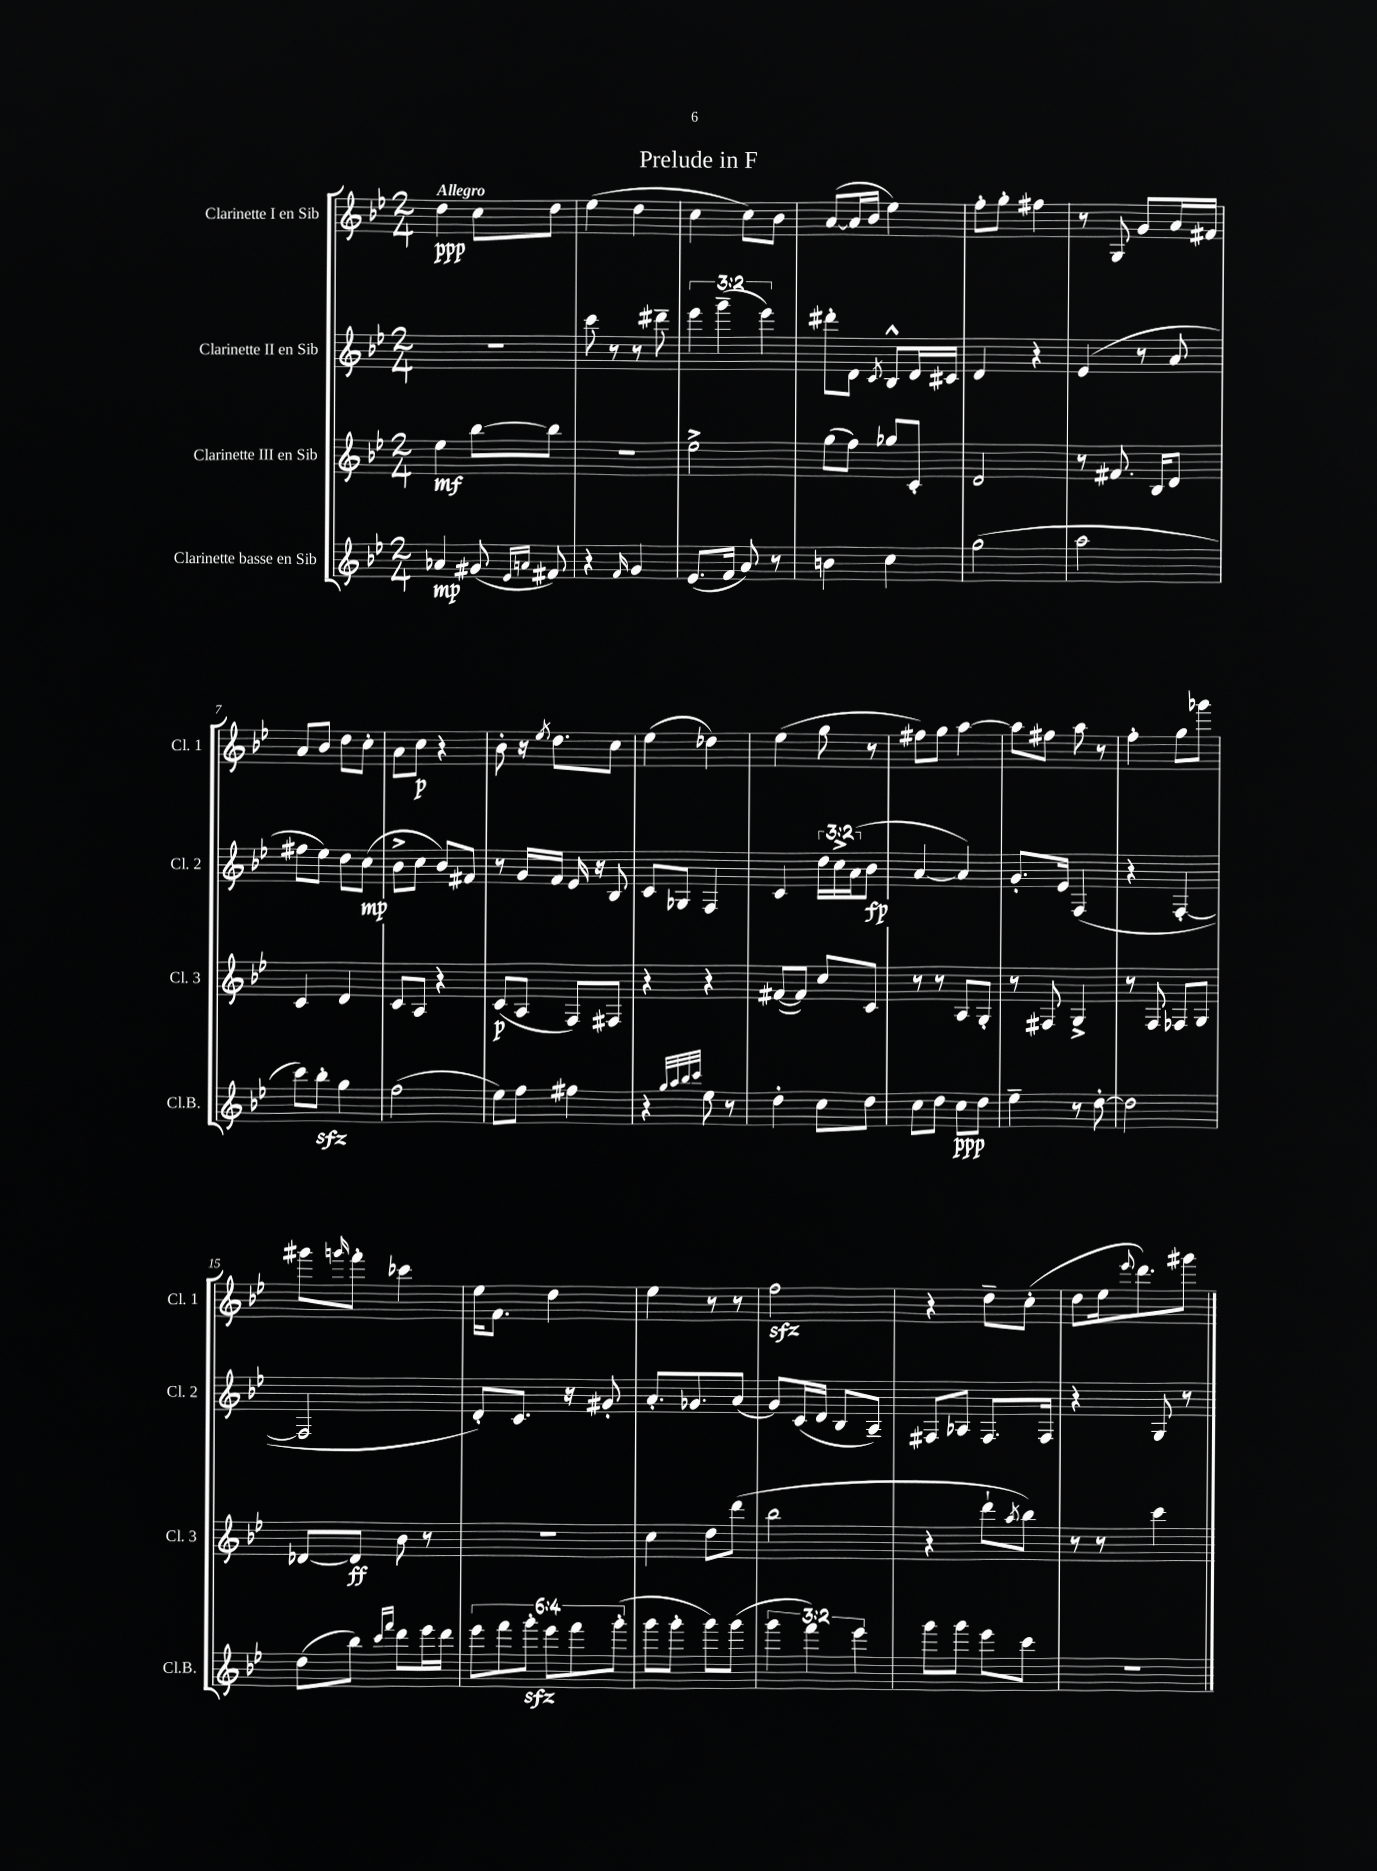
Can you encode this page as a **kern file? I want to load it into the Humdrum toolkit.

**kern	**dynam	**kern	**dynam	**kern	**dynam	**kern	**dynam
*part4	*part4	*part3	*part3	*part2	*part2	*part1	*part1
*staff4	*staff4	*staff3	*staff3	*staff2	*staff2	*staff1	*staff1
*I"Clarinette basse en Sib	*	*I"Clarinette III en Sib	*	*I"Clarinette II en Sib	*	*I"Clarinette I en Sib	*
*I'Cl.B.	*	*I'Cl. 3	*	*I'Cl. 2	*	*I'Cl. 1	*
*clefG2	*	*clefG2	*	*clefG2	*	*clefG2	*
*k[b-e-]	*	*k[b-e-]	*	*k[b-e-]	*	*k[b-e-]	*
*M2/4	*	*M2/4	*	*M2/4	*	*M2/4	*
=1	=1	=1	=1	=1	=1	=1	=1
!	!	!	!	!	!	!LO:TX:a:B:t=Allegro	!
4a-X/	mp	4ee-\	mf	2r	.	4dd\	ppp
(8g#X/	.	[8bb-\L	.	.	.	8cc\L	.
16qqe-/LL	.	.	.	.	.	.	.
16qqan/JJ	.	.	.	.	.	.	.
8f#X/)	.	8bb-\J]	.	.	.	8dd\J	.
=2	=2	=2	=2	=2	=2	=2	=2
4r	.	2r	.	8ccc\	.	(4ee-\	.
.	.	.	.	8r	.	.	.
16qqf/	.	.	.	.	.	.	.
4g/	.	.	.	8r	.	4dd\	.
.	.	.	.	8ddd#X~\	.	.	.
=3	=3	=3	=3	=3	=3	=3	=3
(8.e-/L	.	2ee-^\	.	6eee-\	.	4cc\	.
.	.	.	.	(6ggg~\	.	.	.
16f/Jk	.	.	.	.	.	.	.
8a/)	.	.	.	.	.	8cc\L)	.
.	.	.	.	6eee-\)	.	.	.
8r	.	.	.	.	.	8b-\J	.
=4	=4	=4	=4	=4	=4	=4	=4
4bn\	.	(8gg\L	.	8ddd#X'\L	.	([8a/L	.
.	.	8ff\J)	.	8d\J	.	16a/L]	.
.	.	.	.	.	.	16b-/JJ	.
.	.	.	.	8qc/	.	.	.
4cc\	.	8gg-X/L	.	8B-^^/L	.	4ee-\)	.
.	.	8c'/J	.	16d/L	.	.	.
.	.	.	.	16c#X/JJ	.	.	.
=5	=5	=5	=5	=5	=5	=5	=5
(2gg\	.	2d/	.	4d/	.	8ff'\L	.
.	.	.	.	.	.	8gg'\J	.
.	.	.	.	4r	.	4ff#X\	.
=6	=6	=6	=6	=6	=6	=6	=6
2aa\	.	8r	.	(4e-/	.	8r	.
.	.	8.f#X/	.	.	.	8G/	.
.	.	.	.	8r	.	8g/L	.
.	.	16B-/KL	.	.	.	.	.
.	.	8d/J	.	8a/	.	16a/L	.
.	.	.	.	.	.	16f#X/JJ	.
!!LO:LB:g=z
=7	=7	=7	=7	=7	=7	=7	=7
8ccc\L)	.	4c/	.	8ff#X\L	.	8a/L	.
8bb-zz'\J	.	.	.	8ee-\J)	.	8b-/J	.
4gg\	.	4d/	.	8dd\L	.	8dd\L	.
.	.	.	.	(8cc\J	mp	8cc'\J	.
=8	=8	=8	=8	=8	=8	=8	=8
(2ff\	.	8c/L	.	8b-^\L	.	8a\L	.
.	.	8A/J	.	8cc\J	.	8cc\J	p
.	.	4r	.	8b-/L)	.	4r	.
.	.	.	.	8f#X/J	.	.	.
=9	=9	=9	=9	=9	=9	=9	=9
8ee-\L)	.	(8c/L	p	8r	.	8b-'\	.
8ff\J	.	8A/J	.	16g/LL	.	16r	.
.	.	.	.	.	.	8qee-/	.
.	.	.	.	16f/JJ	.	8.dd\L	.
4ff#X\	.	8F/L)	.	16e-/	.	.	.
.	.	.	.	16r	.	.	.
.	.	8F#X/J	.	8B-/	.	8cc\J	.
=10	=10	=10	=10	=10	=10	=10	=10
4r	.	4r	.	8c/L	.	(4ee-\	.
.	.	.	.	8G-X/J	.	.	.
32qqgg/LLL	.	.	.	.	.	.	.
32qqaa/	.	.	.	.	.	.	.
32qqbb-/	.	.	.	.	.	.	.
32qqccc/JJJ	.	.	.	.	.	.	.
8ee-\	.	4r	.	4F/	.	4dd-X\)	.
8r	.	.	.	.	.	.	.
=11	=11	=11	=11	=11	=11	=11	=11
4dd'\	.	([8f#X/L	.	4c/	.	(4ee-\	.
.	.	8f#/J])	.	.	.	.	.
8cc\L	.	8cc/L	.	24dd\LL	.	8gg\	.
.	.	.	.	24cc^\	.	.	.
.	.	.	.	(24a\J	.	.	.
8dd\J	.	8c/J	.	8b-\J	fp	8r	.
=12	=12	=12	=12	=12	=12	=12	=12
8cc\L	.	8r	.	[4a/	.	8ff#X\L)	.
8dd\J	.	8r	.	.	.	8gg\J	.
8cc\L	ppp	8A/L	.	4a/])	.	[4aa\	.
8dd\J	.	8G'/J	.	.	.	.	.
=13	=13	=13	=13	=13	=13	=13	=13
4ee-~\	.	8r	.	8.g'/L	.	8aa\L]	.
.	.	8F#X/	.	.	.	8ff#X\J	.
.	.	.	.	16e-/Jk	.	.	.
8r	.	4G^/	.	(4F/	.	8aa\	.
[8dd'\	.	.	.	.	.	8r	.
=14	=14	=14	=14	=14	=14	=14	=14
2dd\]	.	8r	.	4r	.	4ff'\	.
.	.	8F/	.	.	.	.	.
.	.	8F-X/L	.	[4F'/	.	8gg\L	.
.	.	8G/J	.	.	.	8ggg-X\J	.
!!LO:LB:g=z
=15	=15	=15	=15	=15	=15	=15	=15
(8dd\L	.	[8d-X/L	.	2F/]	.	8ggg#X\L	.
.	.	.	.	.	.	16qqgggn/	.
8bb-\J)	.	8d-/J]	ff	.	.	8fff'\J	.
16qqccc/LL	.	.	.	.	.	.	.
16qqfff/JJ	.	.	.	.	.	.	.
8ddd\L	.	8b-\	.	.	.	4ccc-X\	.
16eee-\L	.	8r	.	.	.	.	.
16ddd\JJ	.	.	.	.	.	.	.
=16	=16	=16	=16	=16	=16	=16	=16
12eee-\L	.	2r	.	8d'/L)	.	16ee-\KL	.
.	.	.	.	.	.	8.f\J	.
12fff\	.	.	.	.	.	.	.
.	.	.	.	8.c/J	.	.	.
12gggzz'\J	.	.	.	.	.	.	.
12eee-\L	.	.	.	.	.	4dd\	.
.	.	.	.	16r	.	.	.
12fff\	.	.	.	.	.	.	.
.	.	.	.	8g#X'/	.	.	.
(12ggg'\J	.	.	.	.	.	.	.
=17	=17	=17	=17	=17	=17	=17	=17
8ggg\L	.	4cc\	.	8.a'/L	.	4ee-\	.
8ggg'\J	.	.	.	.	.	.	.
.	.	.	.	8.g-X/	.	.	.
8ggg\L)	.	8dd\L	.	.	.	8r	.
(8ggg\J	.	(8ddd\J	.	(8a/J	.	8r	.
=18	=18	=18	=18	=18	=18	=18	=18
6ggg\	.	2bb-\	.	8g/L)	.	2ffzz\	.
.	.	.	.	(16c/L	.	.	.
6fff\)	.	.	.	.	.	.	.
.	.	.	.	16d/JJ	.	.	.
.	.	.	.	8B-/L	.	.	.
6eee-\	.	.	.	.	.	.	.
.	.	.	.	8A~/J)	.	.	.
=19	=19	=19	=19	=19	=19	=19	=19
8ggg\L	.	4r	.	8F#X/L	.	4r	.
8ggg\J	.	.	.	8A-X/J	.	.	.
8eee-\L	.	8ddd`\L	.	8.F#/L	.	8dd~\L	.
.	.	8qaa/	.	.	.	.	.
8ccc\J	.	8bb-\J)	.	.	.	(8cc'\J	.
.	.	.	.	16F#/Jk	.	.	.
=20	=20	=20	=20	=20	=20	=20	=20
2r	.	8r	.	4r	.	8dd\L	.
.	.	8r	.	.	.	16ee-\k	.
.	.	.	.	.	.	8qqeee-/	.
.	.	.	.	.	.	8.ddd\)	.
.	.	4ccc\	.	8G/	.	.	.
.	.	.	.	8r	.	8ggg#X\J	.
==	==	==	==	==	==	==	==
*-	*-	*-	*-	*-	*-	*-	*-
